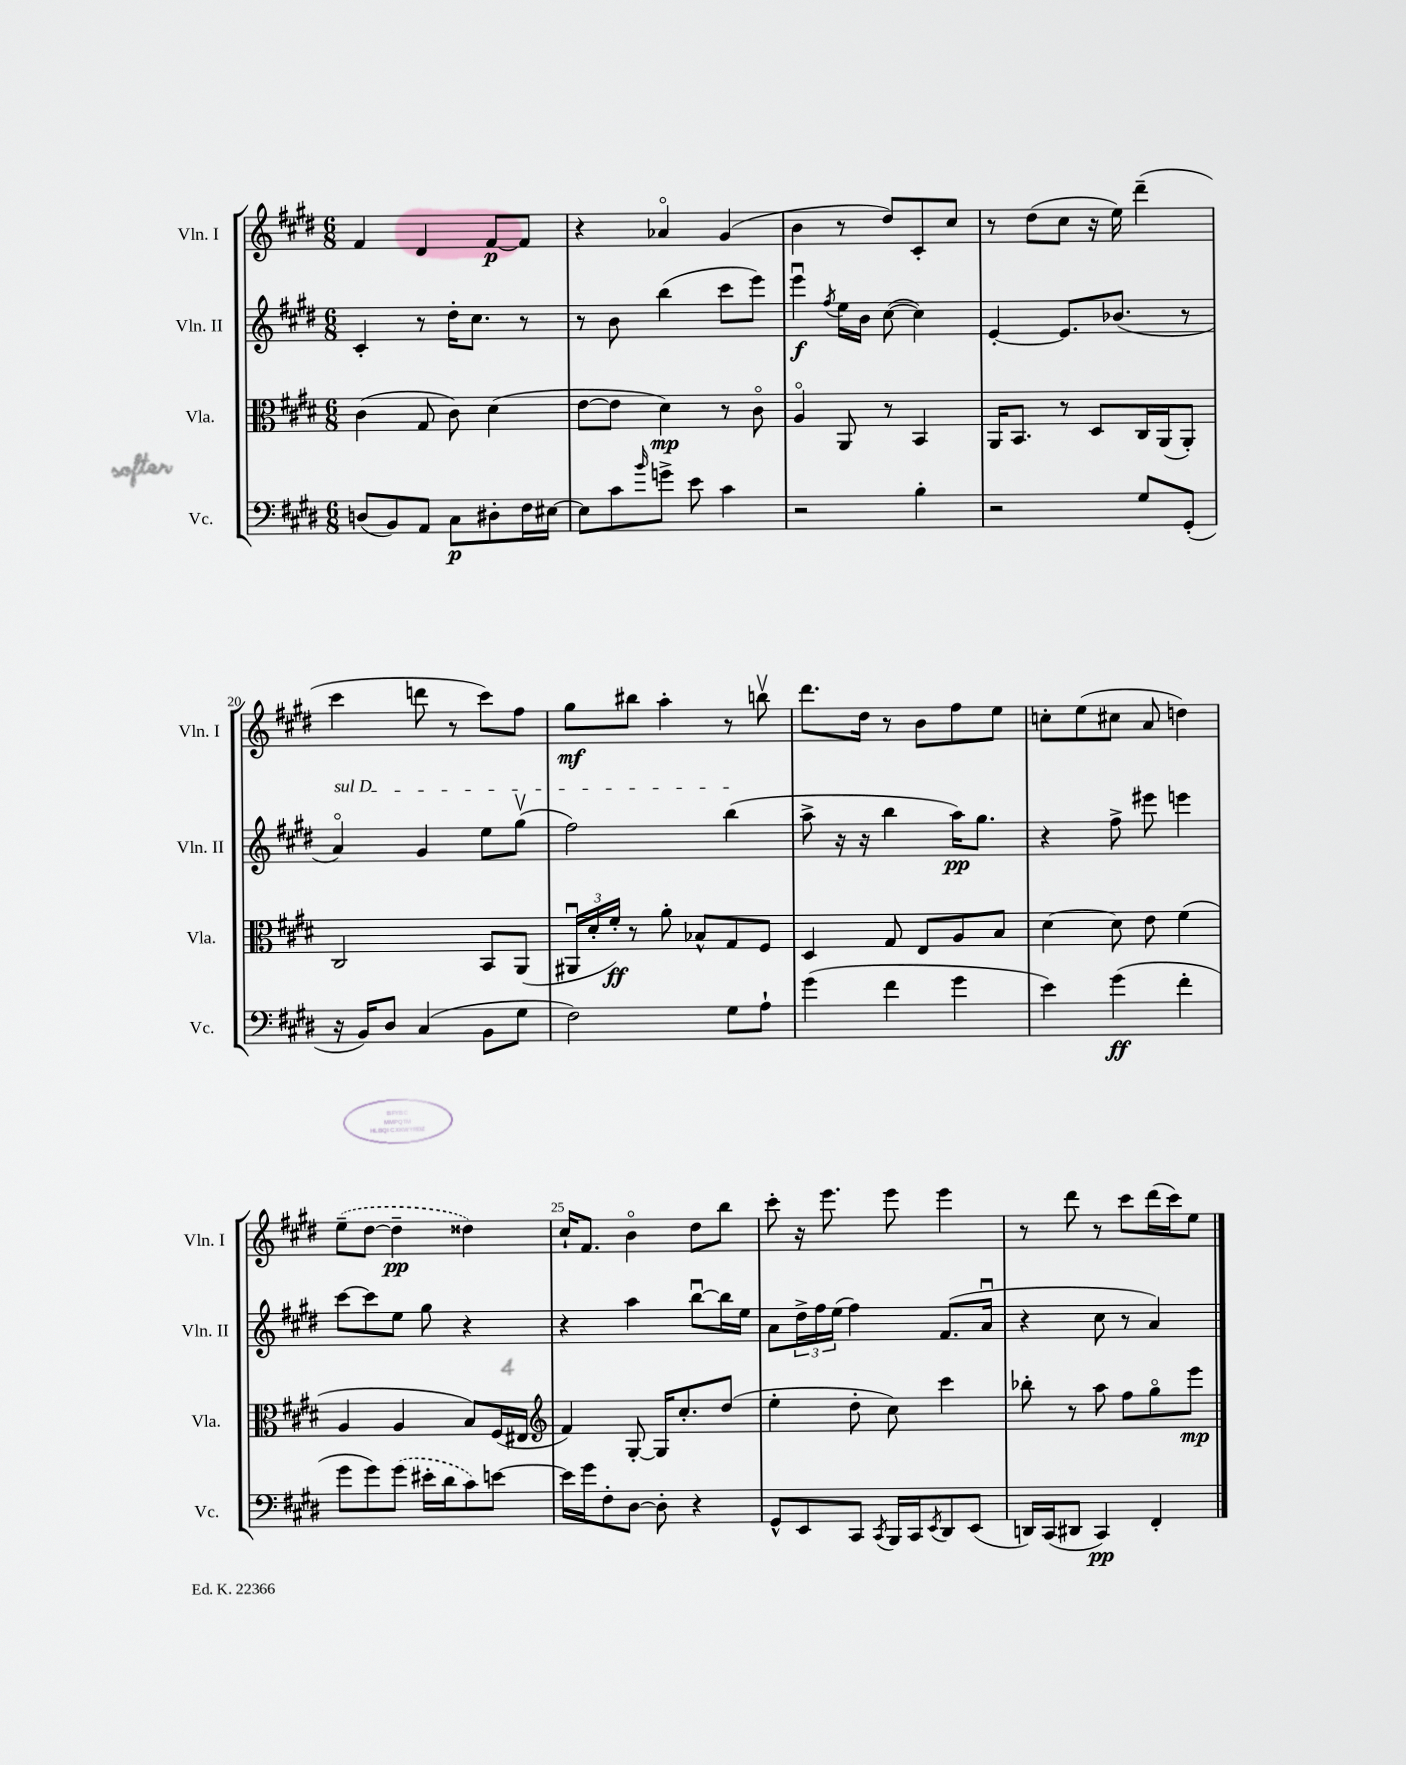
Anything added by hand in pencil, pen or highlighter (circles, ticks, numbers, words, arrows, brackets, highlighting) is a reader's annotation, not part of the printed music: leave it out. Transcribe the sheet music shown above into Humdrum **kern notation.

**kern	**kern	**kern	**kern
*staff4	*staff3	*staff2	*staff1
*clefF4	*clefC3	*clefG2	*clefG2
*k[f#c#g#d#]	*k[f#c#g#d#]	*k[f#c#g#d#]	*k[f#c#g#d#]
*M6/8	*M6/8	*M6/8	*M6/8
(8D	(4c#	4c#'	4f#
8BB)	.	.	.
8AA	8G#	8r	4d#
8C#	8c#)	16dd#'	.
.	.	8.cc#	.
8D#'	(4d#	.	[8f#
16F#	.	8r	8f#]
[16E#	.	.	.
=	=	=	=
8E#]	[8e	8r	4r
8c#	8e]	8b	.
16qqb	.	.	.
8g^	4d#)	(4bb	4a-o
8e	.	.	.
4c#	8r	8ccc#	(4g#
.	8c#o	8eee)	.
=	=	=	=
2r	4Ao	4eeeu	4b
.	.	8qff#	.
.	8AA	16ee	8r
.	.	16b	.
.	8r	([8cc#	8dd#)
4B'	4BB	4cc#])	8c#'
.	.	.	8cc#
=	=	=	=
2r	16AA	[4e'	8r
.	8.BB	.	.
.	.	.	(8dd#
.	8r	8.e]	8cc#
.	8D#	.	16r
.	.	(8.b-	16ee)
8G#	16C#	.	(4ddd#~
.	(16AA	.	.
(8GG#'	8AA')	8r	.
=	=	=	=
16r	2C#	4ao)	4ccc#
16BB)	.	.	.
8D#	.	.	.
(4C#	.	4g#	8ddd
.	.	.	8r
8BB	8BB	8ee	8ccc#)
8G#	(8AA	(8gg#v	8ff#
=	=	=	=
2F#)	24AA#u	2ff#)	8gg#
.	24d#'	.	.
.	24f#')	.	.
.	8r	.	8bb#
.	8a'	.	4aa'
.	8B-^^	.	.
8G#	8G#	(4bb	8r
8A`	8F#	.	8bbv
=	=	=	=
(4g#	4D#	8aa^	8.ddd#
.	.	16r	.
.	.	16r	16dd#
4f#	8G#	4bb	8r
.	8E	.	8b
4g#	8A	16aa)	8ff#
.	.	8.gg#	.
.	8B	.	8ee
=	=	=	=
4e)	[4d#	4r	8cc'
.	.	.	(8ee
(4g#	8d#]	8ff#^	8cc#
.	8e	8eee#	8a
4f#'	(4f#	4eee	4dd)
=	=	=	=
8g#	4A	[8ccc#	(8ee~
8g#)	.	8ccc#]	[8dd#
(8g#	4A	8ee	4dd#~]
16e#'	.	8gg#	.
16d#	.	.	.
8c#)	8B)	4r	4dd##)
[8e	(16F#	.	.
.	16E#	.	.
=	=	=	=
*	*clefG2	*	*
16e]	4f#)	4r	16cc#`
16g#	.	.	8.f#
8F#'	.	.	.
[8D#	[8G#'	4aa	4bo
8D#']	16G#]	.	.
.	8.cc#'	.	.
4r	.	[8bbu	8dd#
.	(8dd#	16bb]	8bb
.	.	16ee	.
=	=	=	=
8GG#^^	4ee'	8a	8ccc#'
8EE	.	24dd#^	16r
.	.	24ff#	.
.	.	.	8.eee
.	.	(24ee	.
8CC#	8dd#'	4ff#)	.
8qCC#	.	.	.
16BBB	8cc#)	.	8eee
16CC#	.	.	.
8qEE	.	.	.
8DD#	4ccc#	(8.f#	4eee
(8EE	.	.	.
.	.	16au	.
=	=	=	=
16DD)	8bb-'	4r	8r
(16CC#	.	.	.
8DD#	8r	.	8ddd#
4CC#)	8aa	8cc#	8r
.	8ff#	8r	8ccc#
4FF#'	8gg#o	4a)	(16ddd#
.	.	.	16ccc#)
.	8eee	.	8ee
==	==	==	==
*-	*-	*-	*-
